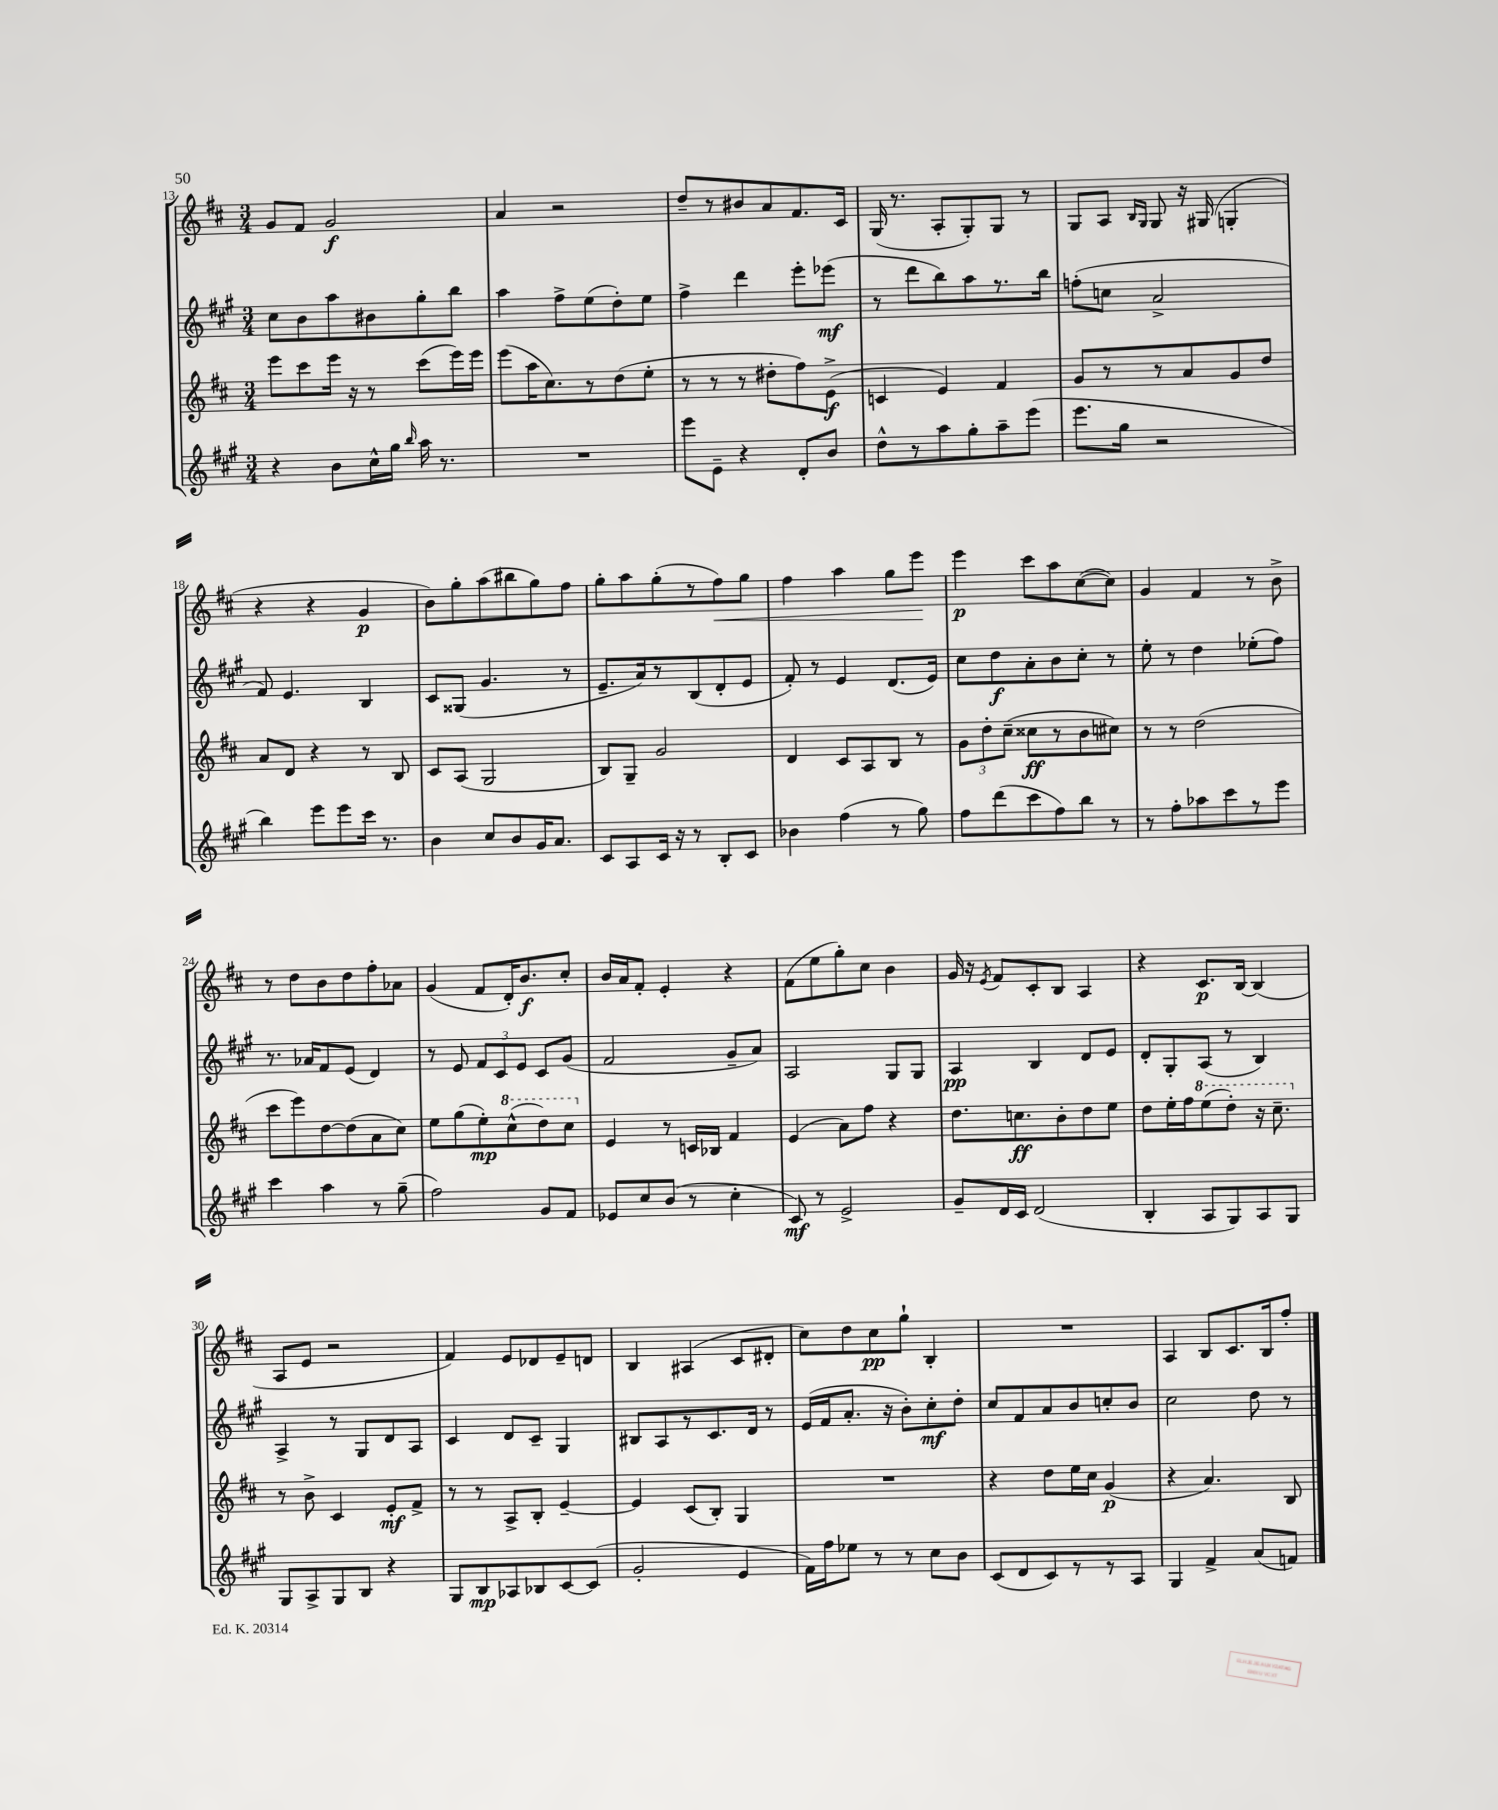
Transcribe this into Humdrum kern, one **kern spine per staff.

**kern	**kern	**kern	**kern
*staff4	*staff3	*staff2	*staff1
*clefG2	*clefG2	*clefG2	*clefG2
*k[f#c#g#]	*k[f#c#]	*k[f#c#g#]	*k[f#c#]
*M3/4	*M3/4	*M3/4	*M3/4
4r	8eee\L	8cc#\L	8g/L
.	8ccc#\	8b\	8f#/J
8b\L	16eee\Jk	8aa\	2g/
.	16r	.	.
16cc#^^\L	8r	8b#\	.
16gg#\JJ	.	.	.
16qqbb/	.	.	.
16aa\	(8ccc#\L	8gg#'\	.
8.r	.	.	.
.	16eee\L)	8bb\J	.
.	16eee\JJ	.	.
=	=	=	=
2.r	(8eee\L	4aa\	4a/
.	16aa\K	.	.
.	8.cc#\)	.	.
.	.	8ff#^\L	2r
.	8r	(8ee\	.
.	(8dd\	8dd'\)	.
.	8ee'\J	8ee\J	.
=	=	=	=
8eee\L	8r	4ff#^\	8dd~/L
8e~\J	8r	.	8r
4r	8r	4ddd\	8b#/
.	8dd#'\L	.	8a/
8d'/L	8ff#\)	8eee'\L	8.f#/
8b/J	(8e^\J	(8eee-\J	.
.	.	.	16c#/Jk
=	=	=	=
8dd^^\L	4c/	8r	(16G/
.	.	.	8.r
8r	.	8ddd\L	.
8aa\	4e/)	8bb\)	8A'/L
8gg#'\	.	8aa\	8G'/)
8aa~\	4f#/	8.r	8G/J
(8eee\J	.	.	8r
.	.	16bb\Jk	.
=	=	=	=
8.eee\L	8g/L	(8ff'\L	8G/L
.	8r	8cc\J	8A/J
16gg#\Jk	.	.	.
.	.	.	16qqB/LL
.	.	.	16qqG/JJ
2r	8r	2a^/	8G/
.	8a/	.	16r
.	.	.	(16G#/
.	8g/	.	4G'/
.	8dd/J	.	.
=	=	=	=
4bb\)	8a/L	8f#/)	4r
.	8d/J	4.e/	.
8eee\L	4r	.	4r
8eee\	.	.	.
16ccc#\Jk	8r	4B/	4g/
8.r	.	.	.
.	8B/	.	.
=	=	=	=
4b\	8c#/L	8c#/L	8b\L)
.	(8A/J	(8G##/J	8gg'\
8cc#/L	2G/	4.g#/	(8aa\
8b/	.	.	8bb#\
16g#/K	.	.	8gg\)
8.a/J	.	.	.
.	.	8r	8ff#\J
=	=	=	=
8c#/L	8B/L)	8.e~/L	8gg'\L
8A/	8G~/J	.	8aa\
.	.	16a/k)	.
16c#/Jk	2g/	8r	(8gg'\
16r	.	.	.
8r	.	(8B/	8r
8B'/L	.	8d'/	8ff#\)
8c#/J	.	8e/J	8gg\J
=	=	=	=
4b-\	4d/	8f#'/)	4ff#\
.	.	8r	.
(4ff#\	8c#/L	4e/	4aa\
.	8A/	.	.
8r	8B/J	(8.d/L	8gg\L
8gg#\)	8r	.	8eee\J
.	.	16e/Jk)	.
=	=	=	=
8ff#\L	12g\L	8cc#\L	4eee\
.	12dd'\	.	.
(8ddd\	.	8dd\	.
.	(12cc#~\J	.	.
8ccc#\	8cc##\L	8a'\	8ccc#\L
8ff#\)	8r	8b\	8aa\
8bb\J	8b\	8cc#'\J	([8cc#\
8r	8cc#\J)	8r	8cc#\]J)
=	=	=	=
8r	8r	8ee'\	4g/
8ff#'\L	8r	8r	.
8aa-\	(2dd\	4dd\	4f#/
8ccc#\	.	.	.
8r	.	(8ee-'\L	8r
8eee\J	.	8ff#\J)	8b^\
=	=	=	=
4ccc#\	8ccc#\L	8.r	8r
.	8eee\)	.	8dd\L
.	.	16a-/LK	.
4aa\	[8dd\	8f#/	8b\
.	(8dd\]	(8e/J	8dd\
8r	8a\	4d/)	8ff#'\
(8gg#~\	8cc#\J)	.	8a-\J
=	=	=	=
2ff#\)	8ee\L	8r	(4g/
.	(8gg\	8e/	.
.	8ee'\)	12f#/L	8f#/L
.	.	12c#/	.
.	(8ccc#^^\	.	16d'/K)
.	.	12e/J	.
.	.	.	8.b/
8g#/L	8ddd\)	8c#/L	.
8f#/J	8ccc#\J	(8g#/J	8cc#'/J
=	=	=	=
8e-/L	4e/	2f#/	16b/LL
.	.	.	16a/J
8cc#/	.	.	8f#'/J
(8b/J	8r	.	4e'/
8r	16c/LL	.	.
.	16B-/JJ	.	.
4cc#'\	4f#/	8g#~/L	4r
.	.	8a/J)	.
=	=	=	=
8c#/)	(4e/	2A/	(8f#\L
8r	.	.	8ee\
2e^/	8a\L)	.	8gg'\)
.	8ff#\J	.	8cc#\J
.	4r	8G#/L	4b\
.	.	8G#/J	.
=	=	=	=
8g#~/L	8.dd\L	4A/	16g/
.	.	.	16r
.	.	.	8qe/
16d/L	.	.	8f#/L
16c#/JJ	8.cc\	.	.
(2d/	.	4B/	8c#'/
.	8b'\	.	8B/J
.	8dd\	8d/L	4A/
.	8ee\J	8e/J	.
=	=	=	=
4B'/	8dd\L	8d'/L	4r
.	16ee'\L	8G#'/	.
.	16ff#\J	.	.
8A/L	(8eee\	(8A/J	8.c#/L
8G#/)	8ddd'\J)	8r	.
.	.	.	[16B/Jk
8A/	16r	4B/)	(4B/]
.	8.ccc#~\	.	.
8G#/J	.	.	.
=	=	=	=
8G#/L	8r	4A^/	8A/L
8A^/	8b^\	.	8e/J
8G#/	4c#/	8r	2r
8B/J	.	8G#/L	.
4r	8e'/L	8d/	.
.	8f#^/J	8A/J	.
=	=	=	=
8G#/L	8r	4c#/	4f#/)
8B/	8r	.	.
8A-/	8A^/L	8d/L	8e/L
8B-/	8B'/J	8c#~/J	8d-/
[8c#/	[4e~/	4G#/	8e~/
(8c#/]J	.	.	8d/J
=	=	=	=
2g#'/	4e/]	8B#/L	4B/
.	.	8A/	.
.	(8c#/L	8r	(4A#/
.	8B'/J)	8.c#/	.
4e/	4G/	.	8c#/L
.	.	16d/Jk	.
.	.	8r	8d#'/J
=	=	=	=
16f#\LL)	2.r	(16e/LL	8cc#\L)
16ff#\J	.	16f#/J	.
8ee-\J	.	8.a'/J	8dd\
8r	.	.	8cc#\
.	.	16r	.
8r	.	8b'\L)	8gg`\J
8cc#\L	.	8cc#'\	4B'/
8b\J	.	8dd'\J	.
=	=	=	=
(8c#/L	4r	8cc#/L	2.r
8d/	.	8f#/	.
8c#/)	8dd\L	8a/	.
8r	16ee\L	8b/	.
.	16cc#\JJ	.	.
8r	(4g/	8cc'/	.
8A/J	.	8b/J	.
=	=	=	=
4G#/	4r	2cc#\	4A/
4f#^/	4.a/)	.	8B/L
.	.	.	8.c#/
(8a/L	.	8dd\	.
.	.	.	16B/k
8f/J)	8B/	8r	8ff#'/J
==	==	==	==
*-	*-	*-	*-
